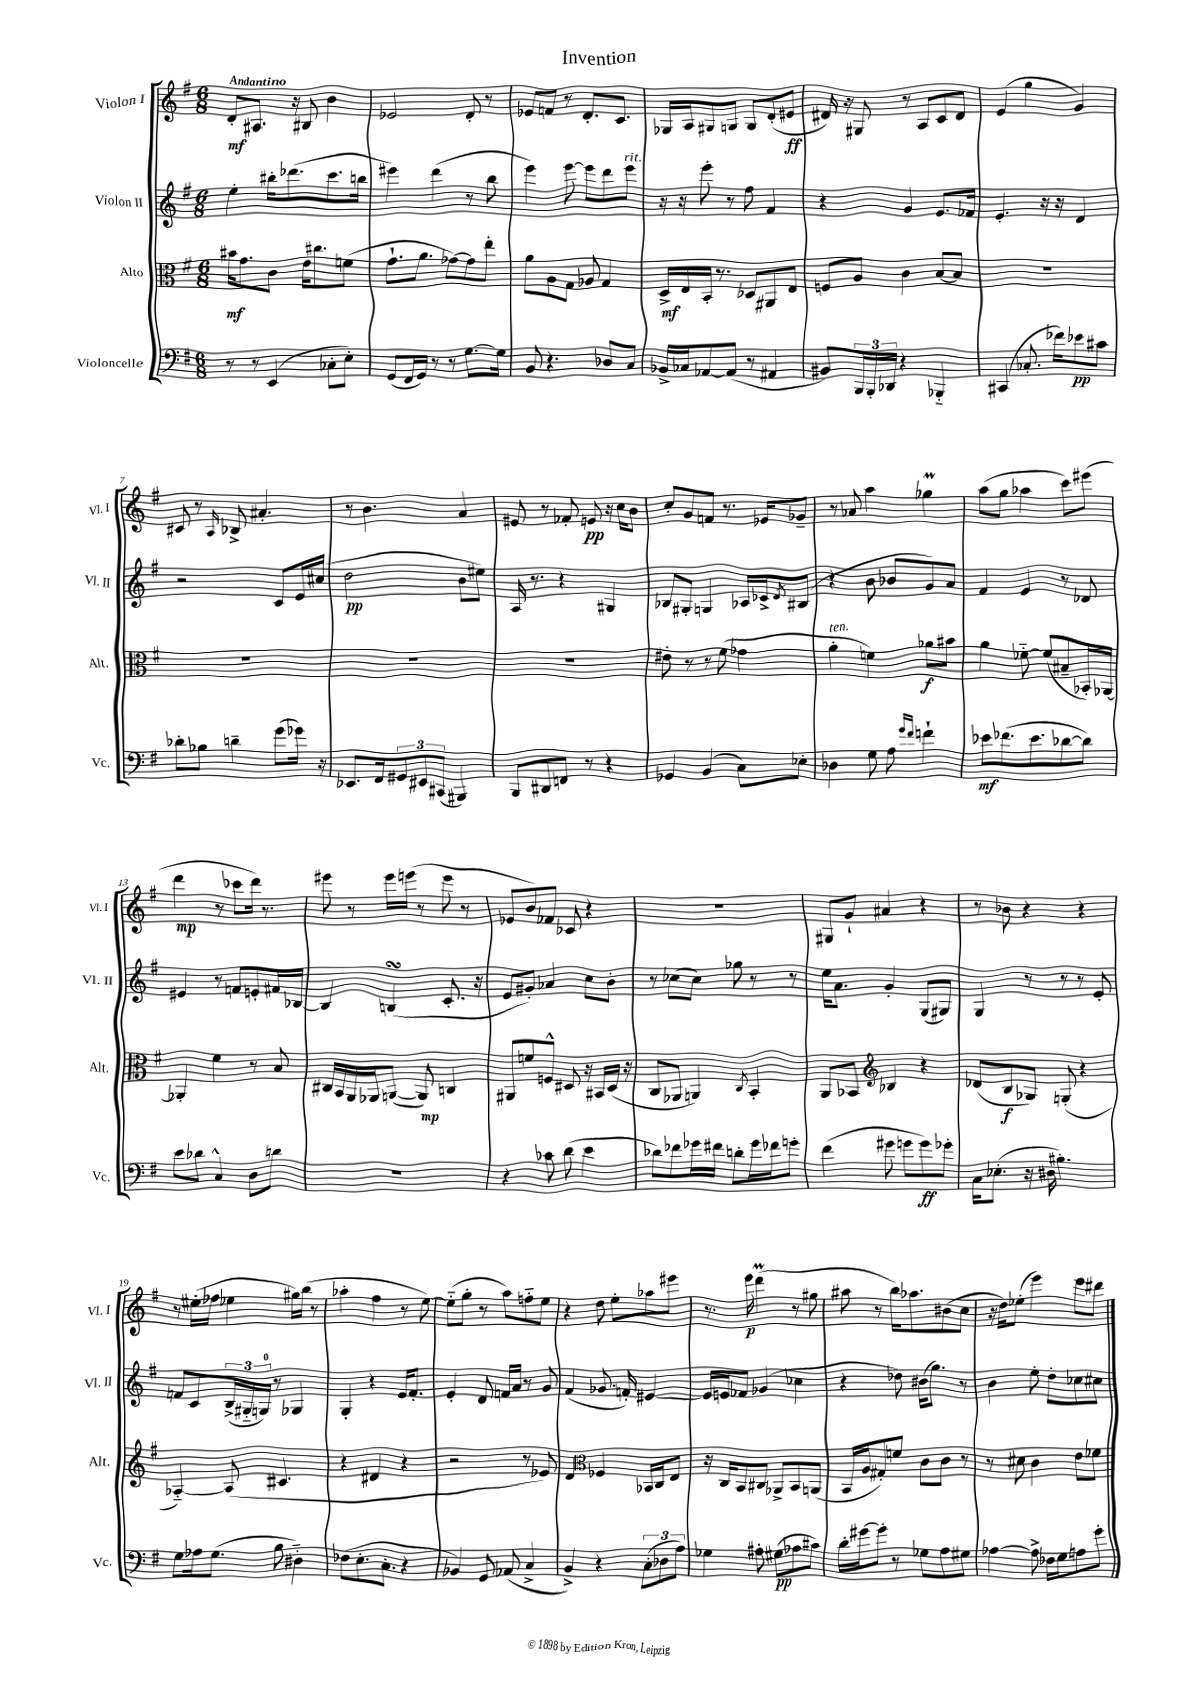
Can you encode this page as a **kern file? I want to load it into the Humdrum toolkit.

**kern	**kern	**kern	**kern
*staff4	*staff3	*staff2	*staff1
*clefF4	*clefC3	*clefG2	*clefG2
*k[f#]	*k[f#]	*k[f#]	*k[f#]
*M6/8	*M6/8	*M6/8	*M6/8
8r	16b#	4ee'	8d'
.	8.g	.	.
8r	.	.	8.A#
(4EE	8c	16bb#'	.
.	.	(8.ddd-	16r
.	16e	.	8B#
.	8.cc#	.	.
8C-'	.	8.ccc	4b
8E')	(8f	.	.
.	.	16bb	.
=	=	=	=
(8GG	8.g`	4eee#)	2e-
16FF#	.	.	.
16GG)	8.a	.	.
8r	.	(4ddd	.
8r	[8g-)	.	.
[8.G	8g-]	8r	8d'
.	8ee'	8bb	8r
16G]	.	.	.
=	=	=	=
8BB	8a	4eee)	8e-
4.r	8A	.	8f
.	8G	[8eee	8r
.	8A-	8eee]	8.d'
8D-	4G	8ddd	.
.	.	.	8.c
8C	.	8eee	.
=	=	=	=
16BB-^	16D^	16r	16G-
16C-	16E	16r	16A
[8AA-	16BB'	8eee'	8G#
.	8.r	.	.
(8AA-]	.	8r	8G
8r	8D-	8ff#	8G
4AA#	8AA#	4f#	(8d'
.	8E	.	8e#
=	=	=	=
8BB#)	8F	4r	16d#)
.	.	.	16r
24BBB	8A	.	8G#
24BBB'	.	.	.
24DD-	.	.	.
4r	4c	4g	8r
.	.	.	8A
4BBB-'~	[8B	8.e	8c
.	8B]	.	8d#
.	.	16f-	.
=	=	=	=
(4CC#	2.r	4.e'	(4e
8.C-'	.	.	4gg
.	.	16r	.
16f-)	.	16r	.
8e-	.	4d	4g)
8c#	.	.	.
=	=	=	=
8d-'	2.r	2r	8c#
8B-	.	.	8r
.	.	.	16qqA
4d~	.	.	8B-^
.	.	.	4.a#'
(8g	.	8c	.
16g-)	.	16e	.
16r	.	(16cc#	.
=	=	=	=
8.EE-	2.r	2dd	8r
.	.	.	4.b
16FF#	.	.	.
12GG#	.	.	.
12EE#	.	.	.
(12CC#	.	.	.
4BBB#)	.	8b	4a
.	.	8ee#)	.
=	=	=	=
8BBB	2.r	16A	8e#
.	.	8.r	.
8DD#	.	.	8r
8FF	.	4r	8f-'
8r	.	.	8e
4r	.	4G#	16r
.	.	.	16cc
.	.	.	8b
=	=	=	=
4GG-	8e#'	8B-	8cc'
.	8r	8G#'	8g
(4BB	8r	4G	8f
.	(8f#	.	8.r
8C)	4g-	16A-	.
.	.	16c-^	16e-
.	.	8qd	.
8E-'	.	(8B#	8g-~
=	=	=	=
4D-	4a'	4r	8r
.	.	.	8a-
8G	4f)	8b	4aa
8A	.	8b-	.
16qqg	.	.	.
16qqf#	.	.	.
4f`	8a-	8g)	4gg-
.	8b#	8a	.
=	=	=	=
8e-	4a	4f#	(8aa
(8.f-	.	.	8gg
.	[8f-'~	4e	4aa-
8.e-	.	.	.
.	(8f-]	.	.
[8d-	8B#~	8r	8ccc)
8d-])	16BB-')	8d-	(8eee#
.	[16AA-	.	.
=	=	=	=
8e	4AA-']	4e#	4ddd
8d-	.	.	.
4C^^	4f#	8r	8r
.	.	8f	8ccc-
8D	8r	8e'	16ddd)
.	.	.	8.r
8d	8B	16f#	.
.	.	[16B-	.
=	=	=	=
2.r	16C#	4B-]	8eee#
.	16BB	.	.
.	16AA	.	8r
.	16AA-	.	.
.	([8AA	(4B	16eee#
.	.	.	(16eee
.	8AA])	.	8r
.	4C	8.c'	8eee
.	.	.	8r
.	.	16r	.
=	=	=	=
4r	8AA#	8e	8e-
.	8f	8g#')	8b)
8c-	8F^^	4a-	8f-
(8d	8D#	.	8c-
4e	16r	8cc	4r
.	16BB#	.	.
.	(16D#	8b'	.
.	16r	.	.
=	=	=	=
8d-)	8C	8r	2.r
8f-	8AA-	(8cc-	.
16g-	4AA)	8cc-)	.
16f#	.	.	.
8d'	.	8gg-	.
.	8qC	.	.
16g-	4BB'	8r	.
16f-	.	.	.
8g'	.	8r	.
=	=	=	=
(4f#	8AA	16ee	8G#
.	.	8.a	.
.	8BB-	.	8g`
*	*clefG2	*	*
8g#	4B-	4g'	4a#
8g	.	.	.
8g)	4r	(8G	4r
8g-'	.	8G#)	.
=	=	=	=
16C	(8d-	4G	8r
(8.E-'	.	.	.
.	8B	.	8b-
16r	8G-)	8r	4r
16D#	.	.	.
4.B#')	(8G'	8r	.
.	4r	8r	4r
.	.	8e'	.
=	=	=	=
8G	[4A-'~)	8f	8r
16A-	.	8c	(16ee#'
(8.G	.	.	16ff-
.	(8A-]	(24B^	4ee-
.	.	24G#'~	.
.	.	24G)	.
8B	4.c#	8r	.
4D#'~)	.	4G-	16gg#)
.	.	.	(16bb
.	.	.	8r
=	=	=	=
(8F-	4r	4G'	4aa-'
8.E'	.	.	.
.	4d#	4r	4ff#
8.C'	.	.	.
4r	4r	16e	8r
.	.	8.f#'	.
.	.	.	[8ee)
=	=	=	=
4BB-)	2r	4e'	(8ee'~]
.	.	.	8gg'
8GG	.	8d	8r
(8AA-	.	16f	8aa)
.	.	16a	.
4C^	8r	8r	8ff'~
.	8e-)	8g	8ee
=	=	=	=
4BB^)	4d	(4f#	4r
*	*clefC3	*	*
4r	4F-	8.g-	8dd
.	.	.	8ee'
.	.	16f')	.
(12C'	16BB-	[4e#	8aa-
.	16C	.	.
12D-	.	.	.
.	8E	.	8eee#
12A)	.	.	.
=	=	=	=
4G-	16r	16e#]	8.r
.	16C	16e	.
.	8BB	8f-	.
.	.	.	16eee
8A#'	8C#	(4g-	(4ddd
(8G#	8AA-^	.	.
8A-	8BB	4cc-	8r
8c#)	(8AA	.	8gg#
=	=	=	=
16d'	16BB	4r	8aa#
[16g#	16A	.	.
8g#']	8G#')	.	8r
8r	8f	8dd-)	16bb)
.	.	.	8.aa-
8G-	8c	(16b#	.
.	.	8.gg)	.
8A	8c	.	(8b#
8G#	8r	8r	8cc
=	=	=	=
[4A-	8r	4b	16r
.	.	.	16dd)
.	8d#	.	(8ee-'
8A-^]	4c	8ee'	4eee)
16F-	.	8dd'	.
16G	.	.	.
8A	8e	8cc-	8eee
8g'	8f-	8cc#	8ddd#
==	==	==	==
*-	*-	*-	*-
